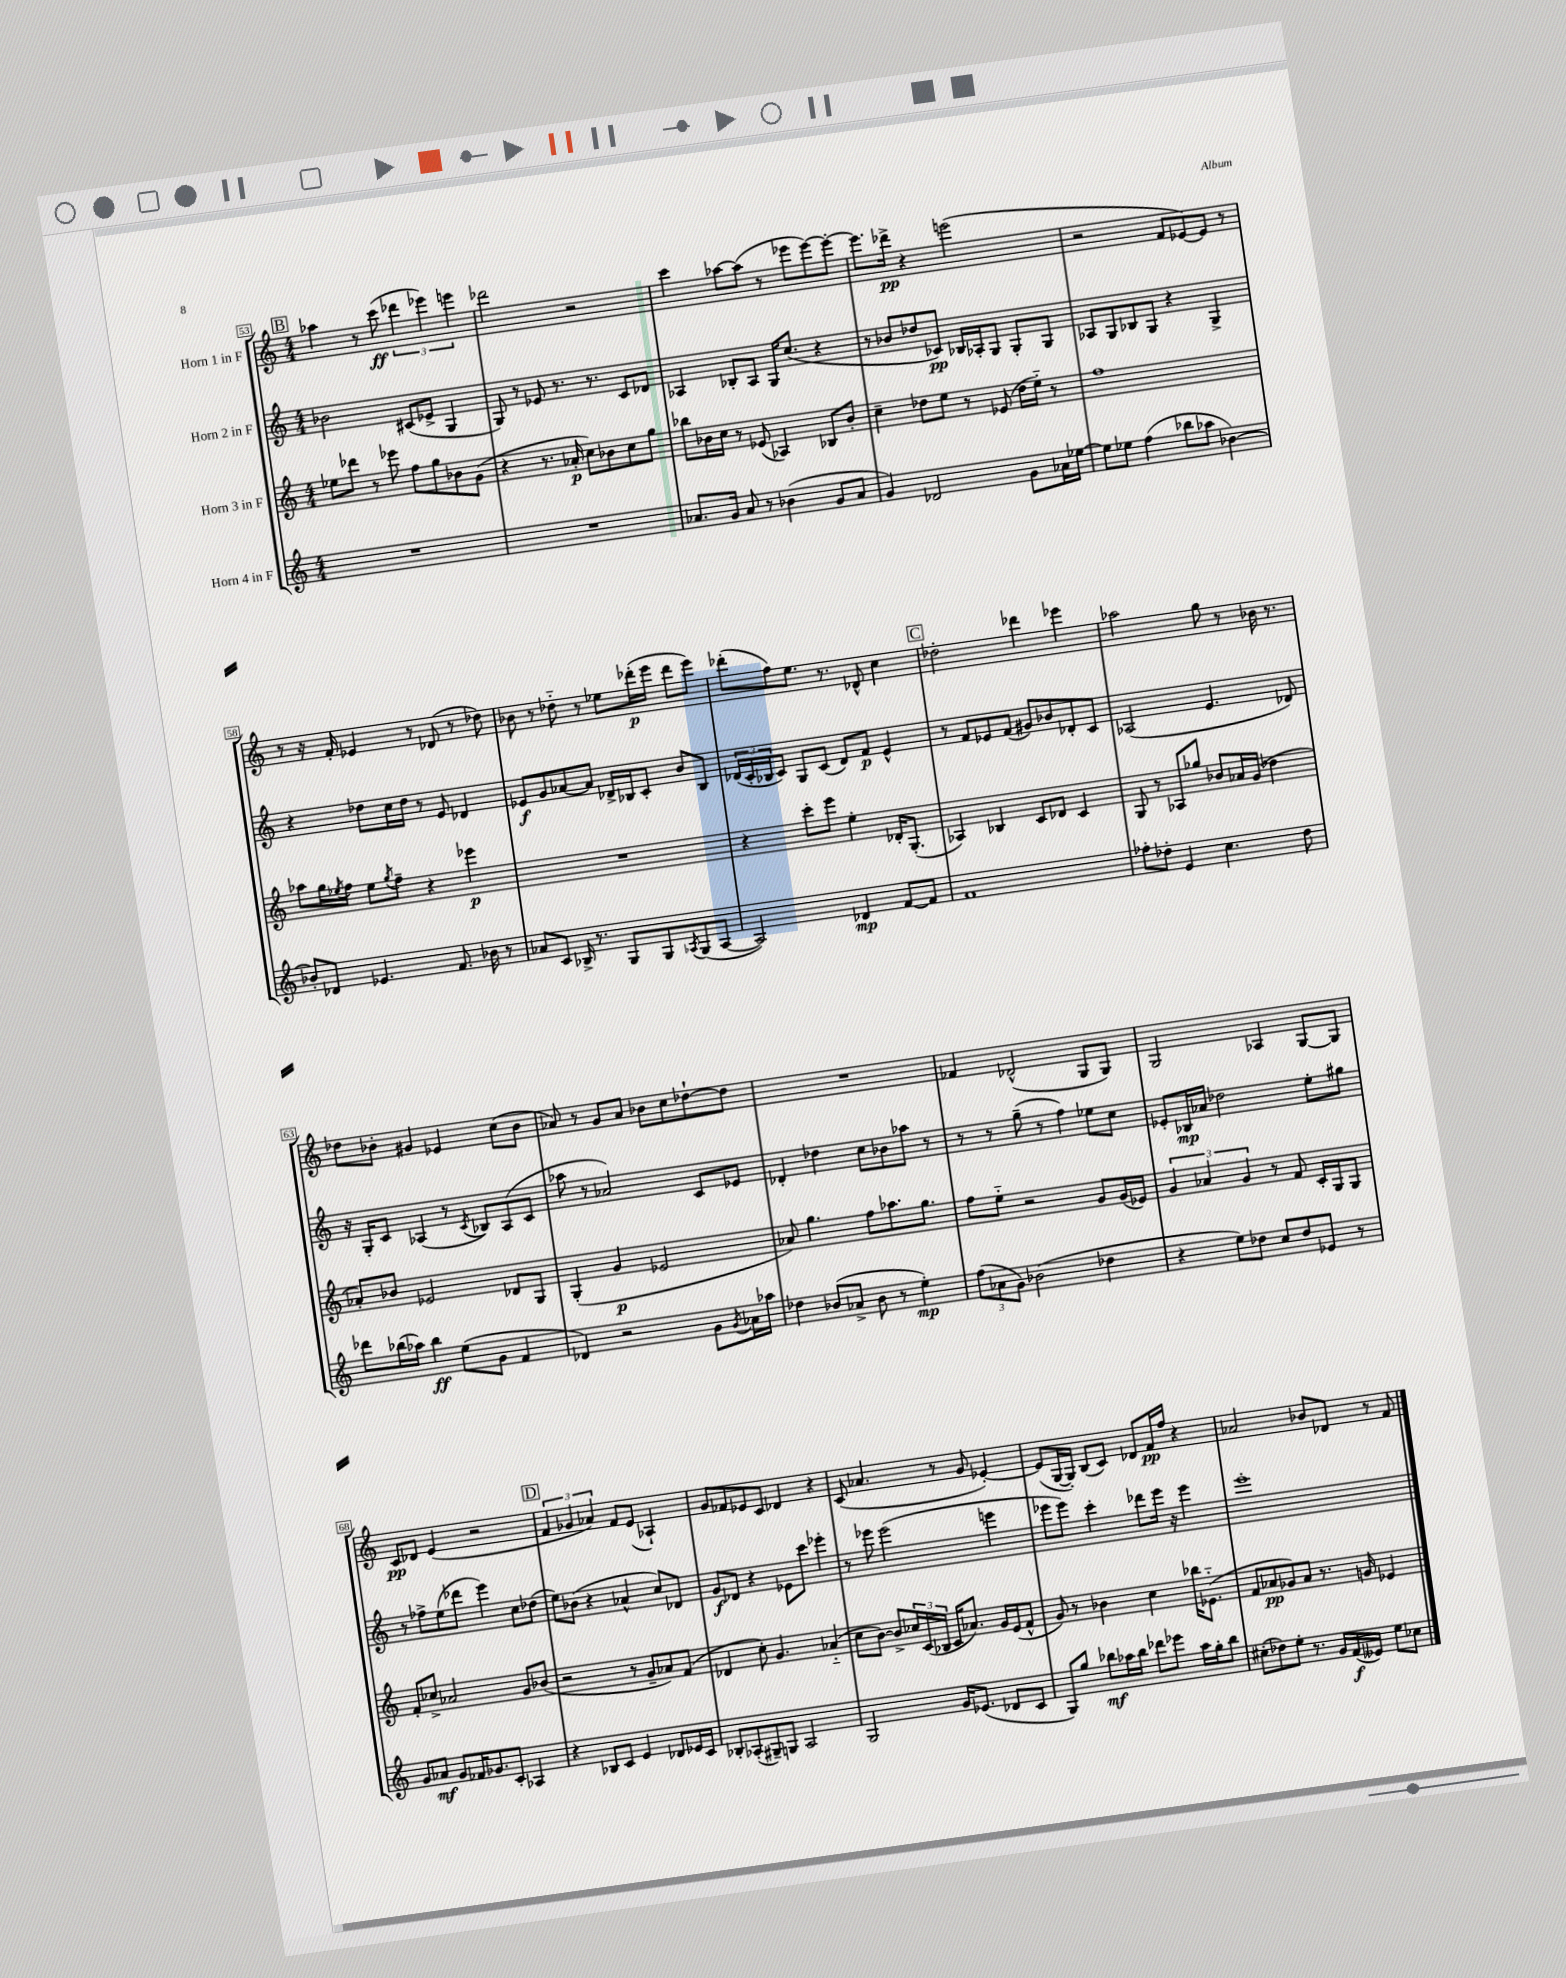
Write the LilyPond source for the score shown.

<<
\new StaffGroup <<
\new Staff = "s0" \with { instrumentName = "Horn 1 in F" } {
    \clef treble \key c \major \numericTimeSignature \time 4/4
    \mark \markup { \box "B" } aes''4 r8 c'''8\ff( \tuplet 3/2 { des'''4 ees'''4) e'''4 } |
    des'''2 r2 |
    c'''4 aes''8~ aes''8( r8 ees'''8 ees'''8~) ees'''8~-. |
    ees'''8. des'''16->\pp r4 e'''2( |
    r2 f'8 ees'8~) ees'8 r8 |
    r8 r16 f'16-. ees'4 r8 des'8( r8 des''8) |
    bes'8 r8 des''8-_ r8 ees''8 des'''16-.\p( e'''16 des'''8 e'''8) |
    des'''8-.( f''8) e''8. r8. des'8-^ c''4 |
    \mark \markup { \box "C" } des''2-. des'''4 ees'''4 |
    aes''2 g''8 r8 bes'16 r8. |
    des''8 bes'8-. gis'4 ees'4 c''8( bes'8 |
    aes'8) r8 g'8 aes'8 bes'8 c''8 des''8~-! des''8 |
    R1 |
    fes'4 des'2-^( g8 g8) |
    g2 aes4 g8~ g8 |
    c'8\pp des'8 e'4( r2 |
    \mark \markup { \box "D" } \tuplet 3/2 { f'4 ges'4 aes'4) } f'8 e'8( aes4-!) |
    g'8 fes'8 ees'8 c'8 des'4 r4 |
    c'8( aes'4. r8 g'8 ees'4~-.) |
    ees'8( g16~ g16-.) b8( c'8) des'8 f'16\pp f''16 r4 |
    aes'2 bes'8 des'8 r8 f'8 \bar "|." |
}
\new Staff = "s1" \with { instrumentName = "Horn 2 in F" } {
    \clef treble \key c \major \numericTimeSignature \time 4/4
    \mark \markup { \box "B" } bes'2 cis'8( ees'8-> g4 |
    g8) r8 ees'8 r8. r8. c'8 des'8 |
    aes4 bes8-. aes8 g16 c''8.( r4 |
    r8 bes'8 des''8 ces'8\pp) bes16 aes16-. g8 g8-. g8 |
    aes8 g8 bes8 g8 r4 g4-> |
    r4 des''8 c''16 des''16 r8 e'8 des'4 |
    ees'8\f g'8 aes'8~ aes'8 des'16-> bes16 c'8-. b'8 bes8 |
    \tuplet 3/2 { des'16( c'16-. bes16 } c'8) g8 c'8( des'8) f'8\p e'4-^ |
    \mark \markup { \box "C" } r8 f'8 ees'8 f'8( gis'8) bes'8 des'8-. c'8 |
    aes2( e'4. des'8) |
    r16 g16-. c'8 aes4( r8 \acciaccatura { c'8 } bes8) aes8( c'8 |
    aes''8 r8 aes'2) c'8 ees'8 |
    des'4-. des''4 c''8 bes'8 aes''8 r8 |
    r8 r8 g''8--( r8 f''4) ees''8 c''8 |
    ees'8-. bes16\mp aes'16 des''2 e''8-. gis''8 |
    r8 fes''8-> e''8( des'''8 e'''4) c''8 des''8( |
    \mark \markup { \box "D" } e''8) bes'8( r4 aes'4-^ c''8) des'8 |
    g'8\f des'8 r4 ees'8 c'''8 ees'''4-. |
    r8 ees'''8 ees'''2( e'''4 |
    ees'''8 ees'''8) c'''4-. des'''8 ees'''16 r16 ees'''4 |
    e'''1-. \bar "|." |
}
\new Staff = "s2" \with { instrumentName = "Horn 3 in F" } {
    \clef treble \key c \major \numericTimeSignature \time 4/4
    \mark \markup { \box "B" } ees''8 des'''8 r8 ees'''8 f''8 g''8 bes'8 g'8( |
    r4 r8. aes'16-.\p c''8) bes'8 c''8 g''8 |
    bes''8 bes'16 c''16 r8 ees'8( aes4) bes8 bes'8-. |
    c''4-- des''8 e''8 r8 ees'8( des''16 e''16-_) r8 |
    f''1 |
    aes''8 g''16 \acciaccatura { ees''8 } f''16 ees''8 \acciaccatura { g''8 } f''8-- r4 ees'''4\p |
    R1 |
    r4 c'''8-. e'''8 e''4-. des'16-. g8.-.( |
    \mark \markup { \box "C" } aes4) bes4 c'8 des'8 c'4 |
    g8 r8 aes8 ges''8 bes'8 aes'16 g'16( des''4 |
    aes'8-.) bes'8 ees'2 des'8 g8 |
    g4-.( g'4\p ees'2 |
    aes'8) g''4. f''8 aes''8. g''8. |
    f''8 e''8-_ r2 g'8 g'16( ees'16) |
    \tuplet 3/2 { g'4 aes'4 g'4 } r8 f'8 c'16-. g16 g8 |
    f'8-. ces''8-> aes'2 g'8 bes'8( |
    \mark \markup { \box "D" } r2 r8 g'8-- aes'8) f'8( |
    des'4 c''8-.) g'4. aes'4-_( |
    c''8 b'8~) b'8-> \tuplet 3/2 { ces''16 c'16( bes16 } c'16 aes'8.) g'16 e'16( f'8-^ |
    g'8) r8 bes'4 c''4 bes''16 ees'8.-_( |
    f'8 aes'8\pp ges'8) aes'8 r8. g'16 ees'4 \bar "|." |
}
\new Staff = "s3" \with { instrumentName = "Horn 4 in F" } {
    \clef treble \key c \major \numericTimeSignature \time 4/4
    \mark \markup { \box "B" } R1 |
    R1 |
    aes'8. g'16 aes'8 r8 bes'4( g'8 aes'8 |
    g'4) des'2 g'8 aes'16 ees''16~ |
    ees''8 ees''8 f''4( bes''8 aes''8 bes'4~) |
    bes'8-. des'8 ees'4. f'8. bes'16 r8 |
    aes'8 c'8 bes16-> r8. g8 g8 \acciaccatura { aes8 } g8( aes8~ |
    aes2) des'4\mp f'8~ f'8 |
    \mark \markup { \box "C" } f'1 |
    fes''8-. des''8-. e'4 c''4. des''8 |
    des'''8 bes''16( aes''16) bes''4\ff e''8( g'8 f'4 |
    des'4) r2 g'8 \acciaccatura { g'8 } aes'16 aes''16 |
    des''4 bes'8( aes'8-> bes'8 r8 e''4-.\mp) |
    \tuplet 3/2 { f''8( aes'8 g'8) } bes'2( des''4 |
    r4 e''8) des''8 c''8 des''8 ees'8 r8 |
    g'8 aes'8\mf g'8 fes'16 ges'8. c'8-. aes4 |
    \mark \markup { \box "D" } r4 bes8 c'8 e'4 des'8 ees'16 c'16 |
    bes8-. aes8-.( gis8--) g8 aes2 |
    g2 g'16 ees'8.( des'8 c'8 |
    g8) g''8 bes''8\mf aes''16 bes''16 des'''8 ees'''8 aes''16 g''16-. bes''8 |
    cis''8-.( des''8) e''8-. r8. g'16 f'16\f( eeses'16) e''8 ces''8 \bar "|." |
}
>>
>>
\layout { \context { \Score currentBarNumber = #53 \override BarNumber.stencil = #(make-stencil-boxer 0.1 0.3 ly:text-interface::print) } }
